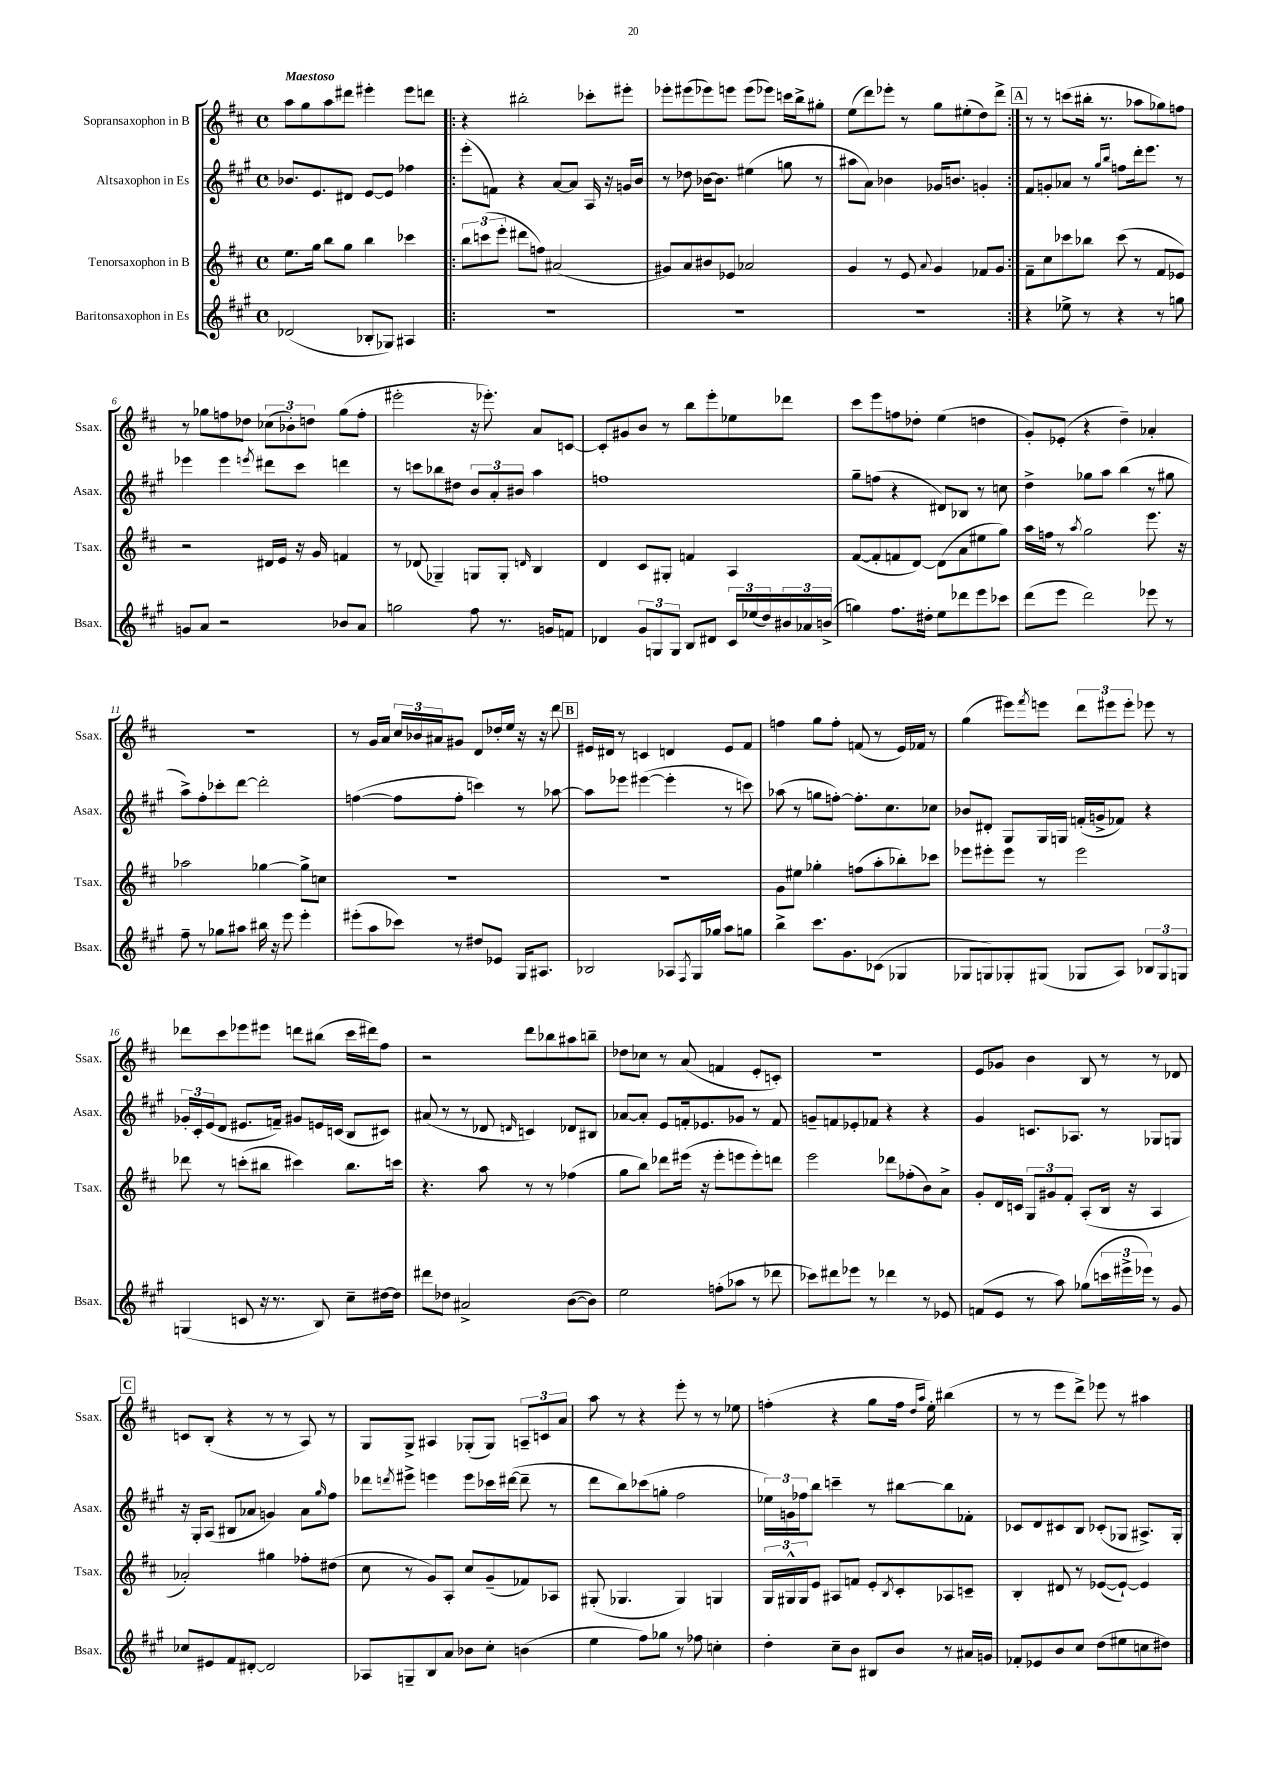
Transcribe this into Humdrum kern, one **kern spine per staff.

**kern	**kern	**kern	**kern
*part4	*part3	*part2	*part1
*staff4	*staff3	*staff2	*staff1
*I"Baritonsaxophon in Es	*I"Tenorsaxophon in B	*I"Altsaxophon in Es	*I"Sopransaxophon in B
*I'Bsax.	*I'Tsax.	*I'Asax.	*I'Ssax.
*clefG2	*clefG2	*clefG2	*clefG2
*k[f#c#g#]	*k[f#c#]	*k[f#c#g#]	*k[f#c#]
*M4/4	*M4/4	*M4/4	*M4/4
*met(c)	*met(c)	*met(c)	*met(c)
=1	=1	=1	=1
!	!	!	!LO:TX:a:B:t=Maestoso
(2d-X/	8.ee\L	8.b-X/L	8aa\L
.	.	.	8gg\
.	16gg\Jk	8.e/	.
.	8bb\L	.	8aa\
.	8gg\J	8d#X/J	8ddd#X\J
8B-X'/L	4bb\	[8e/L	4eee#X'\
8G-X/J)	.	8e/J]	.
4A#X/	4ccc-X\	4ff-X\	8eee#\L
.	.	.	8dddn\J
=2!|:	=2!|:	=2!|:	=2!|:
1r	12bb\L	(8eee'\L	4r
.	(12cccn\	.	.
.	.	8fn\J)	.
.	12eee'\J	.	.
.	8ddd#X\L	4r	2bb#X'\
.	8ffn\J)	.	.
.	(2a#X/	[8a/L	.
.	.	8a/J]	.
.	.	16A/	8ccc-X'\L
.	.	16r	.
.	.	16gn/LL	8eee#X'\J
.	.	16b/JJ	.
=3	=3	=3	=3
1r	8g#X/L)	8r	8eee-X'\L
.	8a/	8dd-X\	(8eee#X\
.	8b#X/	[16b-X\KL	8eee-X\)
.	.	8.b-\J]	.
.	8e-X/J	.	8eeen\J
.	2a-X/	(4ee#X\	(8eee\L
.	.	.	8eee-X\J)
.	.	8ggn\	16cccn\LL
.	.	.	16bb^\J
.	.	8r	8gg#X'\J
=4	=4	=4	=4
1r	4g/	8aa#X\L	(8ee\L
.	.	8a\J)	8ddd\)
.	8r	4b-X\	8eee-X'\J
.	8e/	.	8r
.	8qqa/	.	.
.	4g/	16g-X/KL	8gg\L
.	.	8.bn/J	.
.	.	.	(8ee#X'\
.	8f-X/L	4gn'/	8dd\)
.	8g/J	.	8ddd^\J
!!LO:REH:place=s1:t=A
=5:|!	=5:|!	=5:|!	=5:|!
4r	8f#~\L	8f#/L	8r
.	8cc#\	8gn'/	8r
8ee-X^\	8ccc-X\	8a-X/J	(8cccn\L
8r	8bb-X\J	8r	16bb#X'\Jk
.	.	.	8.r
.	.	16qqgg#/LL	.
.	.	16qqbb/JJ	.
4r	(8ccc-\	8ffn\L	.
.	8r	16ddd'\k	8aa-X\L
.	.	8.eee\J	.
8r	8f#/L	.	8gg-X\)
8ggn\	8e-X/J)	8r	8ffn\J
!!LO:LB:g=z
=6	=6	=6	=6
8gn/L	2r	4eee-X\	8r
8a/J	.	.	8gg-X\L
2r	.	4eee-\	8ffn\
.	.	.	8dd-X\J
.	.	8qeeen/	.
.	16d#X/LL	8ddd#X\L	(12cc-X\L
.	16e/JJ	.	.
.	.	.	12b-X'\)
.	16r	8ccc#\J	.
.	.	.	12ddn\J
.	16g/	.	.
8b-X/L	4fn/	4dddn\	(8gg-\L
8a/J	.	.	8ff'\J
=7	=7	=7	=7
2ggn\	8r	8r	2eee#X'\
.	(8d-X/	8cccn\L	.
.	4G-X~/)	8bb-X\	.
.	.	8dd#X\J	.
8ff#\	8Gn/L	12b/L	16r
.	.	.	8.eee-X'\)
.	.	12a'/	.
8.r	8G'/J	.	.
.	.	12b#X/J	.
.	16qqdn/	.	.
.	4B/	4aa\	8a/L
16gn/KL	.	.	.
8fn/J	.	.	[8cn/J
=8	=8	=8	=8
4d-X/	4d/	1ffn	8c'/L]
.	.	.	8g#X/
12g#/L	8c#/L	.	8b/J
12Gn/	.	.	.
.	8G#X'/J	.	8r
12G/J	.	.	.
8B/L	4fn/	.	8bb\L
8d#X/J	.	.	8eee'\
24c#/LL	4A/	.	8ee-X\
(24ee-X/	.	.	.
24dd/)	.	.	.
24b#X/	.	.	8ddd-X\J
24a-X/	.	.	.
(24bn^/JJ	.	.	.
=9	=9	=9	=9
4ggn\)	([8f#/L	8gg#~\L	8ccc#\L
.	8f#'/]	(8ffn\J	8eee\
8.ff#\L	8fn/	4r	8ffn\
.	[8d/J)	.	8dd-X'\J
16dd#X'\Jk	.	.	.
8ee\L	(8d\L]	8d#X/L)	(4ee\
8ddd-X\	8a\	8B-X/J	.
8eee\	8ee#X\	8r	4ddn\
8ccc-X\J	8gg\J)	8ccn\	.
=10	=10	=10	=10
(8ddd\L	16aa\LL	4dd^\	8g'/L)
.	16ffn\JJ	.	.
8eee\J	8r	.	(8e-X'/J
.	8qaa/	.	.
2ddd\)	2gg\	8gg-X\L	4r
.	.	8aa\J	.
.	.	(4bb\	4dd~\)
8eee-X\	8.eee\	8r	4a-X'/
8r	.	8gg#X\	.
.	16r	.	.
!!LO:LB:g=z
=11	=11	=11	=11
8ff#~\	2aa-X\	8aa^\L)	1r
8r	.	8ff#'\	.
8gg-X\L	.	8ccc-X'\	.
8aa#X\J	.	[8ddd\J	.
16bb#X\	[4gg-X\	2ddd'\]	.
16r	.	.	.
8eee\	.	.	.
4eee'\	8gg-^\L]	.	.
.	8ccn\J	.	.
=12	=12	=12	=12
(8eee#X'\L	1r	([4ffn\	8r
8aa\	.	.	16g/LL
.	.	.	16a/JJ
8ccc-X\J)	.	8ff\L]	24cc#/LL
.	.	.	24b-X/
.	.	.	24a#X/J
8r	.	8ff'\J	8g#X/J
8dd#X/L	.	4cccn\)	8d/L
8e-X/J	.	.	16dd-X'/L
.	.	.	16ee/JJ
16G#/KL	.	8r	16r
8.A#X/J	.	.	16r
.	.	[8aa-X\	8ddd\
!!LO:REH:place=s1:t=B
=13	=13	=13	=13
2B-X/	1r	8aa-\L]	16e#X/LL
.	.	.	16d#X/JJ
.	.	8eee-X\J	8r
.	.	([4eee#X\	4cn/
8A-X/L	.	4eee#'\]	4dn/
8qF#/	.	.	.
16G#/L	.	.	.
16gg-X/JJ	.	.	.
8aa\L	.	8r	8e#/L
8ggn\J	.	8cccn\)	8f#/J
=14	=14	=14	=14
4bb^\	8g\L	(8aa-X\	4ffn\
.	8ee#X\J	8r	.
8.ccc#\L	4gg-X'\	8ggn\L	8gg\L
.	.	[8ffn'\J)	8ff'\J
8.g#\	.	.	.
.	(8ffn\L	8.ff'\L]	(8fn/
(8c-X\J	8aa'\	.	8r
.	.	8.cc#\	.
4G-X/	8bb-X'\)	.	16e/LL)
.	.	.	16f-X/JJ
.	8ccc-X\J	8cc-X\J	8r
=15	=15	=15	=15
8G-X/L	8eee-X\L	8b-X/L	(4gg\
8Gn/)	8eee#X'\	8d#X'/J	.
8G-X'/	8eee#\J	8G#/L	8eee#X\L)
.	.	.	8qfff#/
(8G#X/J	8r	16G#/L	8eeen\J
.	.	16Gn/JJ	.
8G-X/L	2eee#\	(16fn'/LL	12ddd\L
.	.	16gn^/J	.
.	.	.	12eee#X\
8A/J)	.	8f-X/J)	.
.	.	.	12eee#'\J
12B-X/L	.	4r	8eee-X\
12G-/	.	.	.
.	.	.	8r
12Gn/J	.	.	.
!!LO:LB:g=z
=16	=16	=16	=16
(4Gn/	8ddd-X\	24g-X'/LL	8ddd-X\L
.	.	24c#'/	.
.	.	(24e/J	.
.	8r	8d/J	8ccc#\
8cn/	(8cccn'\L	8.e#X/L	8eee-X\
16r	8bb#X\J	.	8eee#X\J
8.r	.	16fn~/Jk)	.
.	4ccc#X\)	8g#X/L	8dddn\L
8B/)	.	16en/L	(8bb#X\J
.	.	(16cn/JJ	.
8cc#~\L	8.bb#\L	8B/L	16ccc#\LL
.	.	.	16ddd#X\J)
[16dd#X\L	.	8c#X/J)	8ff#\J
16dd#\JJ]	16cccn\Jk	.	.
=17	=17	=17	=17
8ddd#X\L	4.r	(8a#X/	2r
8dd-X\J	.	8r	.
2a#X^/	.	8r	.
.	8aa\	8d-X/	.
.	.	16qqdn/	.
.	8r	4cn/)	8ddd\L
.	8r	.	8bb-X\
([8b\L	(4ff-X\	8d-X/L	8aa#X\
8b\J])	.	8B#X/J	8bbn~\J
=18	=18	=18	=18
2ee\	8gg\L	[8a-X/L	8dd-X\L
.	8bb\J)	8a-'/J]	8cc-X\J
.	8ddd-X\L	8e/L	8r
.	(16eee#X\Jk	16fn'/k	(8a/
.	16r	8.e-X/	.
(8ffn'\L	8eee#'\L	.	4fn/
8aa-X\J	8eeen\	8g-X/J	.
8r	8eee'\)	8r	8e'/L
8ddd-X\	8dddn\J	8f/	8cn'/J)
=19	=19	=19	=19
8ccc-X\L)	2eee\	8gn~/L	1r
8ddd#X\	.	8fn/	.
8eee-X\J	.	8e-X'/	.
8r	.	8f-X/J	.
4ddd-X\	8ddd-X\L	4r	.
.	(8ff-X'\	.	.
8r	8b\)	4r	.
8e-X/	8a^\J	.	.
=20	=20	=20	=20
(8fn/L	8g'/L	4g#/	8e/L
8e/J	16d/L	.	8g-X/J
.	16cn/JJ	.	.
8r	12G/L	8.cn/L	4b\
.	12g#X/	.	.
8aa\)	.	.	.
.	12f#'/J	.	.
.	.	8.A-X/J	.
(8gg-X\L	(8A'/L	.	8B/
24cccn\L	16B/Jk	8r	8r
24eee#X^\	.	.	.
.	16r	.	.
24eee-X\JJ)	.	.	.
8r	4A/	8G-X/L	8r
8g#/	.	8Gn/J	8d-X/
!!LO:LB:g=z
!!LO:REH:place=s1:t=C
=21	=21	=21	=21
8cc-X/L	2a-X'/)	16r	8cn/L
.	.	16G#'/KL	.
8e#X/	.	(8A/J	(8B'/J
8f#/	.	8B#X/L	4r
[8d#X'/J	.	8a-X/J	.
2d#/]	4gg#X\	4gn/)	8r
.	.	.	8r
.	8ff-X'\L	8a-\L	8A/)
.	.	16qqgg#/	.
.	(8dd#X\J	8ff#\J	8r
=22	=22	=22	=22
8A-X/L	8cc#\	8ddd-X\L	8G/L
.	.	8qdddn/	.
8Gn~/	8r	8eee#X^\J	8G^/J
8B/	8g/L)	4eeen\	4A#X/
8a/J	8A'/J	.	.
8b-X\L	8cc#/L	8eee\L	(8G-X'/L
8cc#'\J	(8g~/	16ccc-X\L	8G-/J)
.	.	([16ddd#X\JJ	.
(4bn\	8f-X/)	8ddd#~\]	12An~/L
.	.	.	12cn/
.	8A-X/J	8r	.
.	.	.	12a/J
=23	=23	=23	=23
4ee\	(8G#X'/	8ddd\L	8aa\
.	4.G-X/	8bb\)	8r
8ff#\L)	.	(8ccc-X\	4r
8gg-X\J	.	8ggn'\J	.
8r	4G-/)	2ff#\	8eee'\
8ff-X\	.	.	8r
4ccn'\	4Gn/	.	8r
.	.	.	8ee-X\
=24	=24	=24	=24
4dd'\	24G/LL	24ee-X\LL)	(4ffn'\
.	24G#X^^/	24gn\	.
.	24G#/J	24ff-X\J	.
.	8e/J	8bb\J	.
8cc#~\L	8A#X/L	4cccn~\	4r
8b\J	8fn/J	.	.
8B#X/L	8e'/L	8r	8gg\L
.	8qB/	.	.
8b/J	8c#'/	[8bb#X\L	16ff\Jk
.	.	.	16qqdd/LL
.	.	.	16qqaa/JJ
.	.	.	16ee'\)
8r	8A-X/	8bb#\]	(4bb#X\
16a#X/LL	8cn~/J	8f-X'\J	.
16gn/JJ	.	.	.
=25	=25	=25	=25
8f-X'/L	4B'/	8c-X/L	8r
8e-X/	.	8d/	8r
8b/	8d#X/	8c#X/	8eee\L
8cc#/J	8r	8B/J	8ddd^\J)
(8dd\L	([8e-X/L	(8c-X'/L	8eee-X\
8ee#X\	8e-`/J_)	8G-X/J	8r
8ccn\	4e-/]	8.A#X^/L)	4aa#X\
8dd#X\J)	.	.	.
.	.	16G-'/Jk	.
==	==	==	==
*-	*-	*-	*-
